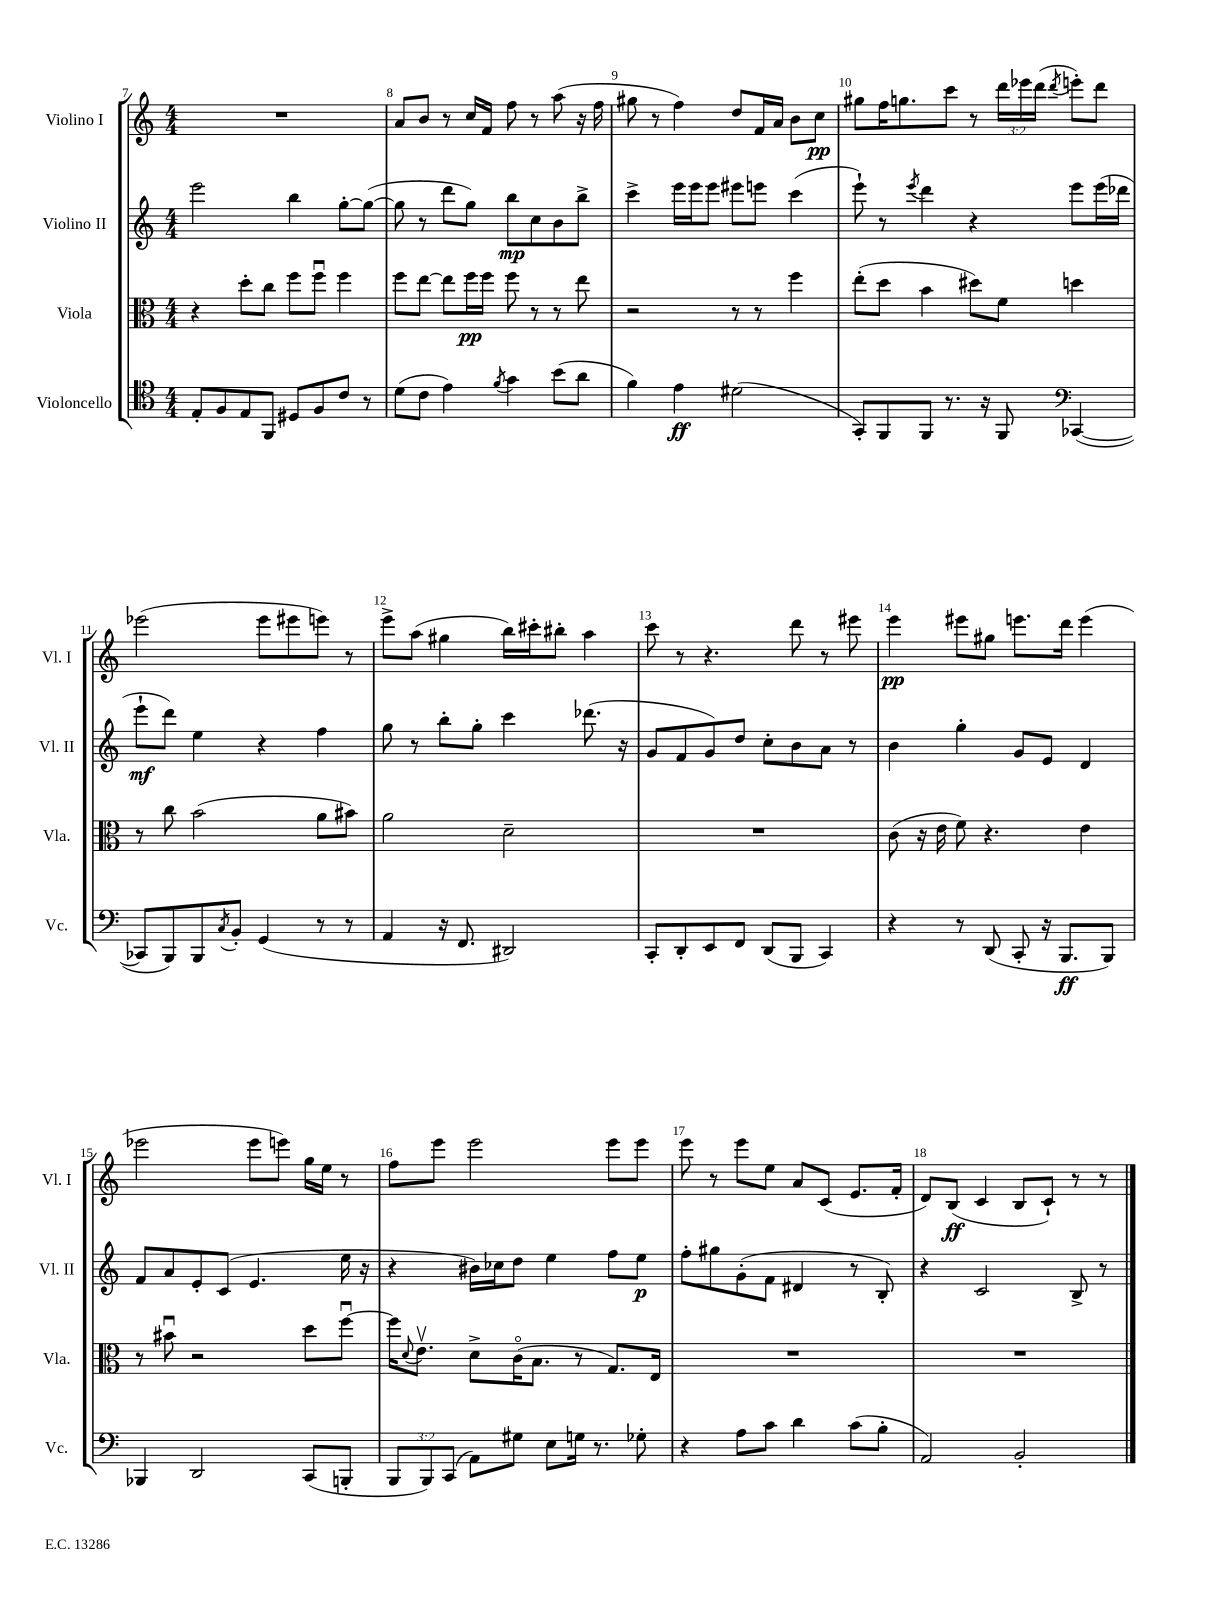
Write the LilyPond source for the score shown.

<<
\new StaffGroup <<
\new Staff = "s0" \with { instrumentName = "Violino I" shortInstrumentName = "Vl. I" } {
    \clef treble \key c \major \numericTimeSignature \time 4/4 \override Staff.TupletNumber.text = #tuplet-number::calc-fraction-text
    R1 |
    a'8 b'8 r8 c''16 f'16 f''8 r8 a''8( r16 f''16 |
    gis''8 r8 f''4) d''8 f'16 a'16 b'8 c''8\pp |
    gis''8 f''16 g''8. c'''8 r8 \tuplet 3/2 { d'''16 ees'''16 d'''16( } \acciaccatura { d'''8 } e'''8-.) d'''8 |
    ees'''2( ees'''8 eis'''8 e'''8) r8 |
    e'''8-> a''8( gis''4 b''16) cis'''16-. bis''8-. a''4 |
    c'''8 r8 r4. d'''8 r8 eis'''8 |
    e'''4\pp eis'''8 gis''8 e'''8. d'''16 e'''4( |
    ees'''2 ees'''8 e'''8) g''16 e''16 r8 |
    f''8 e'''8 e'''2 e'''8 e'''8 |
    e'''8 r8 e'''8 e''8 a'8 c'8( e'8. f'16-. |
    d'8) b8\ff( c'4 b8 c'8-!) r8 r8 \bar "|." |
}
\new Staff = "s1" \with { instrumentName = "Violino II" shortInstrumentName = "Vl. II" } {
    \clef treble \key c \major \numericTimeSignature \time 4/4
    e'''2 b''4 g''8~-. g''8~( |
    g''8 r8 d'''8 g''8) b''8\mp c''8 b'8 b''8-> |
    c'''4-> e'''16 e'''16 e'''8 eis'''8 e'''8 c'''4( |
    e'''8-!) r8 \acciaccatura { e'''8 } d'''4 r4 e'''8 e'''16( des'''16 |
    e'''8-!\mf d'''8) e''4 r4 f''4 |
    g''8 r8 b''8-. g''8-. c'''4 des'''8.( r16 |
    g'8 f'8 g'8) d''8 c''8-. b'8 a'8 r8 |
    b'4 g''4-. g'8 e'8 d'4 |
    f'8 a'8 e'8-. c'8( e'4. e''16 r16 |
    r4 bis'16) ces''16 d''8 e''4 f''8 e''8\p |
    f''8-. gis''8 g'8-.( f'8 dis'4 r8 b8-.) |
    r4 c'2 b8-> r8 \bar "|." |
}
\new Staff = "s2" \with { instrumentName = "Viola" shortInstrumentName = "Vla." } {
    \clef alto \key c \major \numericTimeSignature \time 4/4
    r4 d''8-. c''8 f''8 f''8\downbow f''4 |
    f''8 e''8~ e''8 f''16\pp f''16 f''8 r8 r8 e''8 |
    r2 r8 r8 f''4 |
    e''8-.( d''8 b'4 dis''8) f'8 d''4 |
    r8 c''8 b'2( a'8 bis'8) |
    a'2 d'2-- |
    R1 |
    c'8( r16 e'16 f'8) r4. e'4 |
    r8 bis'8\downbow r2 d''8 f''8~\downbow |
    f''16 \appoggiatura { d'8 } e'8.\upbow d'8-> c'16\flageolet( b8. r8 g8.) e16 |
    R1 |
    R1 \bar "|." |
}
\new Staff = "s3" \with { instrumentName = "Violoncello" shortInstrumentName = "Vc." } {
    \clef tenor \key c \major \numericTimeSignature \time 4/4 \override Staff.TupletNumber.text = #tuplet-number::calc-fraction-text
    e8-. f8 e8 f,8 dis8 f8 c'8 r8 |
    d'8( c'8 e'4) \acciaccatura { f'8 } g'4 b'8( a'8 |
    f'4) e'4\ff dis'2( |
    g,8-.) f,8 f,8 r8. r16 f,8 \clef bass ces,4~( |
    ces,8 b,,8) b,,8 \acciaccatura { c8 } b,8-. g,4( r8 r8 |
    a,4 r16 f,8. dis,2) |
    c,8-. d,8-. e,8 f,8 d,8( b,,8 c,4) |
    r4 r8 d,8( c,8-. r16 b,,8.\ff b,,8) |
    bes,,4 d,2 c,8( b,,8-. |
    \tuplet 3/2 { b,,8 b,,8) c,8( } a,8) gis8 e8 g16 r8. ges8-. |
    r4 a8 c'8 d'4 c'8( b8-. |
    a,2) b,2-. \bar "|." |
}
>>
>>
\layout { \context { \Score currentBarNumber = #7 \override BarNumber.break-visibility = ##(#f #t #t) barNumberVisibility = #all-bar-numbers-visible } }
